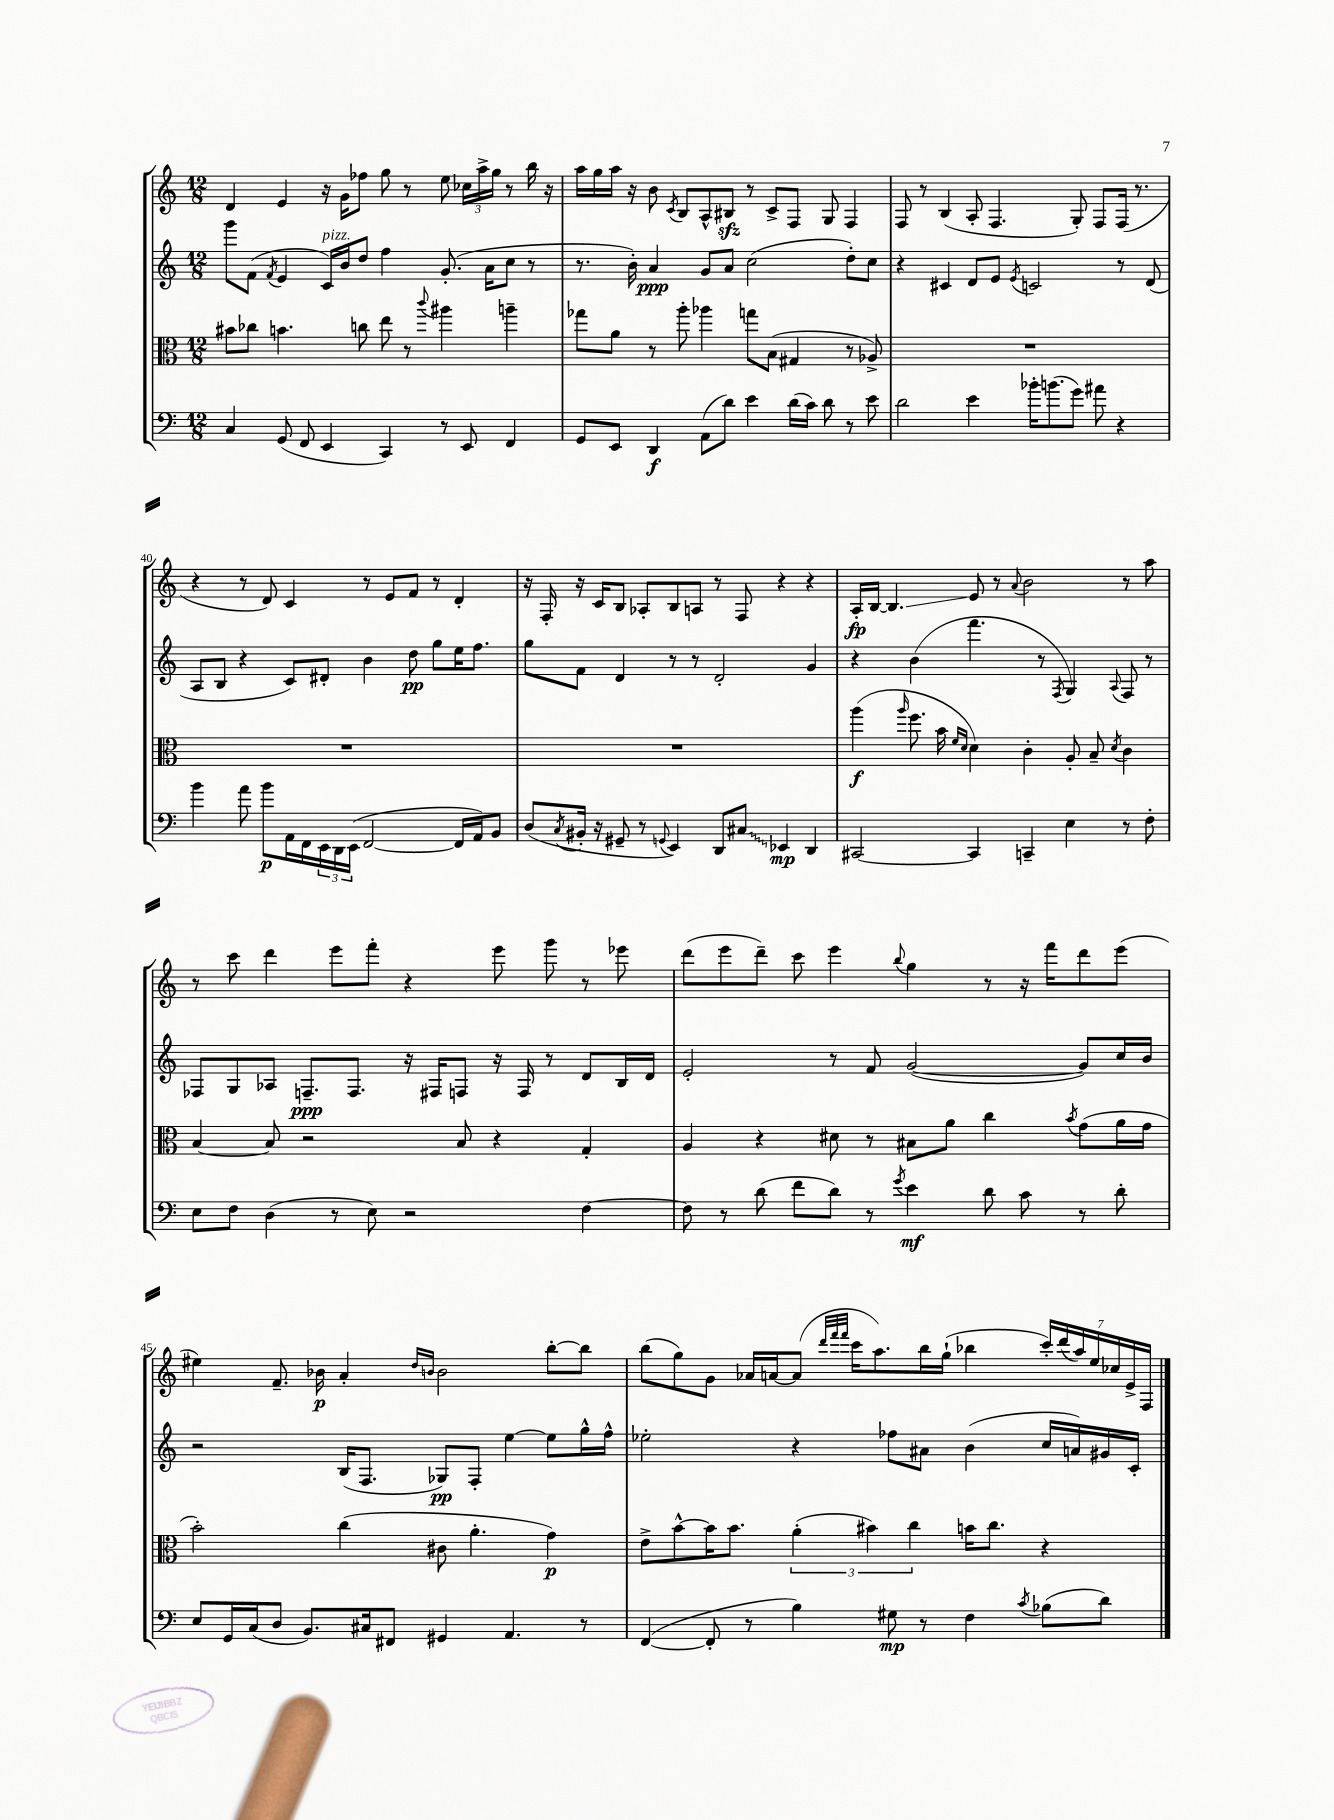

**kern	**kern	**kern	**kern
*staff4	*staff3	*staff2	*staff1
*clefF4	*clefC3	*clefG2	*clefG2
*k[]	*k[]	*k[]	*k[]
*M12/8	*M12/8	*M12/8	*M12/8
4C/	8b#\L	8ggg\L	4d/
.	8cc-\J	(8f\J	.
.	.	8qf/	.
(8GG/	4.b\	4e/	4e/
8FF/	.	.	.
4EE/	.	16c/LL)	16r
.	.	16b/J	16g\LK
.	8cc\	8dd/J	8ff-\J
4CC/)	8ee\	4ff\	8gg\
.	8r	.	8r
.	8qqccc/	.	.
8r	4aa#\	(8.g'/	8ee\
8EE/	.	.	24cc-\LL
.	.	.	24aa^\
.	.	16a\LK	.
.	.	.	24gg\JJ
4FF/	4aa~\	8cc\J	8r
.	.	8r	16bb\
.	.	.	16r
=	=	=	=
8GG/L	8gg-\L	8.r	16aa\LL
.	.	.	16gg\
8EE/J	8a\J	.	16aa\JJ
.	.	16b'\)	16r
4DD/	8r	4a/	8b\
.	.	.	8qc/
.	8aa'\	.	8B/L
(8AA\L	4aa-\	8g/L	8A^^/
8d\J)	.	8a/J	8B#/J
4e\	8gg\L	(2cc\	8r
.	(8B\J	.	8c^/L
(16d\LL	4G#/	.	8F/J
16c\JJ)	.	.	.
8d\	.	.	8G/
8r	8r	8dd'\L)	4F/
8e\	8A-^/)	8cc\J	.
=	=	=	=
2d\	1.r	4r	8F/
.	.	.	8r
.	.	4c#/	(4B/
4e\	.	8d/L	8A'/
.	.	8e/J	4.F/
.	.	8qe/	.
16b-'\LK	.	2c/	.
(8.b\	.	.	.
8g\J)	.	.	8G'/)
8a#\	.	.	8F/L
4r	.	8r	(16F/Jk
.	.	.	8.r
.	.	(8d/	.
=	=	=	=
4b\	1.r	8A/L	4r
.	.	8B/J	.
8a\	.	4r	8r
8b\L	.	.	8d/)
16AA\L	.	8c/L)	4c/
16FF\	.	.	.
24EE\	.	8d#'/J	.
24DD\	.	.	.
(24EE\JJ	.	.	.
[2FF/	.	4b\	8r
.	.	.	8e/L
.	.	8dd\	8f/J
.	.	8gg\L	8r
16FF/]LL	.	16ee\K	4d'/
16AA/J)	.	8.ff\J	.
8BB/J	.	.	.
=	=	=	=
(8D/L	1.r	8gg\L	16r
.	.	.	16F'/
8qC/	.	.	.
16BB#'/Jk	.	8f\J	16r
16r	.	.	16c/LK
8GG#~/	.	4d/	8B/J
8r	.	.	8A-'/L
8qqGG/	.	.	.
4EE/)	.	8r	8B/
.	.	8r	8A/J
8DD/L	.	2d'/	8r
8C#/J	.	.	8F/
4EE-/	.	.	4r
4DD/	.	4g/	4r
=	=	=	=
[2CC#/	(4aa\	4r	16A'/LL
.	.	.	[16B/JJ
.	.	.	4.B/]
.	16qqaa/	.	.
.	8.ff\	(4b\	.
.	16b\	.	.
.	16qqf/LL	.	.
.	16qqd/JJ	.	.
4CC#/]	4d\)	4.fff\	8e/
.	.	.	8r
.	.	.	8qqa/
4CC~/	4c'\	.	2b\
.	.	8r	.
.	.	8qF/	.
4E\	8A'/	4G/)	.
.	8B~/	.	.
.	8qd/	8qqA/	.
8r	4c\	8F/	8r
8F'\	.	8r	8aa\
=	=	=	=
8E\L	[4B/	8F-/L	8r
8F\J	.	8G/	8ccc\
(4D\	8B/]	8A-/J	4ddd\
.	2r	8.F~/L	.
8r	.	.	8eee\L
.	.	8.F/J	.
8E\)	.	.	8fff'\J
2r	.	16r	4r
.	.	16F#/LK	.
.	8B/	8F/J	.
.	4r	16r	8eee\
.	.	16F/	.
.	.	8r	8ggg\
[4F\	4G'/	8d/L	8r
.	.	16B/L	8eee-\
.	.	16d/JJ	.
=	=	=	=
8F\]	4A/	2e'/	(8ddd\L
8r	.	.	8eee\
(8d\	4r	.	8ddd~\J)
8f\L	.	.	8ccc\
8d\J)	8d#\	8r	4eee\
8r	8r	8f/	.
8qg/	.	.	8qqbb/
4e\	8B#\L	([2g/	4gg\
.	8a\J	.	.
8d\	4cc\	.	8r
8c\	.	.	16r
.	.	.	16fff\LK
.	8qb/	.	.
8r	(8g\L	8g/]L)	8ddd\
8d'\	16a\L	16cc/L	(8eee\J
.	16g\JJ	16b/JJ	.
=	=	=	=
8E/L	2b'\)	2r	4ee#\)
16GG/L	.	.	.
(16C/J	.	.	.
8D/J	.	.	8.f~/
8.BB/L)	.	.	.
.	.	.	16b-\
.	(4cc\	(16B/LK	4a'/
16C#/k	.	8.F/J	.
8FF#/J	.	.	.
.	.	.	16qqdd/LL
.	.	.	16qqb/JJ
4GG#/	8c#\	8G-/L)	2b\
.	4.a'\	8F'/J	.
4.AA/	.	[4ee\	.
.	4g\)	8ee\]L	[8bb'\L
8r	.	16gg^^\L	8bb\]J
.	.	16ff^^\JJ	.
=	=	=	=
([4FF/	8e^\L	2ee-'\	(8bb\L
.	[8b^^\	.	8gg\)
8FF'/]	16b\]K	.	8g\J
.	8.b\J	.	.
8r	.	.	16a-/LL
.	.	.	[16a/J
4B\)	(6a'\	4r	(8a/]J
.	.	.	32qqddd/LLL
.	.	.	32qqfff/
.	.	.	32qqfff/JJJ
.	.	.	16ccc\LK
.	6b#\)	.	.
.	.	.	8.aa\)
8G#\	.	8ff-\L	.
.	6cc\	.	.
8r	.	8a#\J	16bb\L
.	.	.	(16gg`\JJ
4F\	16b\LK	(4b\	4bb-\
.	8.cc\J	.	.
8qc/	.	.	.
(8B-\L	4r	16cc/LL	28ccc'/LL)
.	.	.	(28ddd/
.	.	16a/)	.
.	.	.	28aa/)
.	.	.	28ee/
8d\J)	.	16g#/	.
.	.	.	28cc-/
.	.	.	28e^/
.	.	16c'/JJ	.
.	.	.	28F/JJ
==	==	==	==
*-	*-	*-	*-
